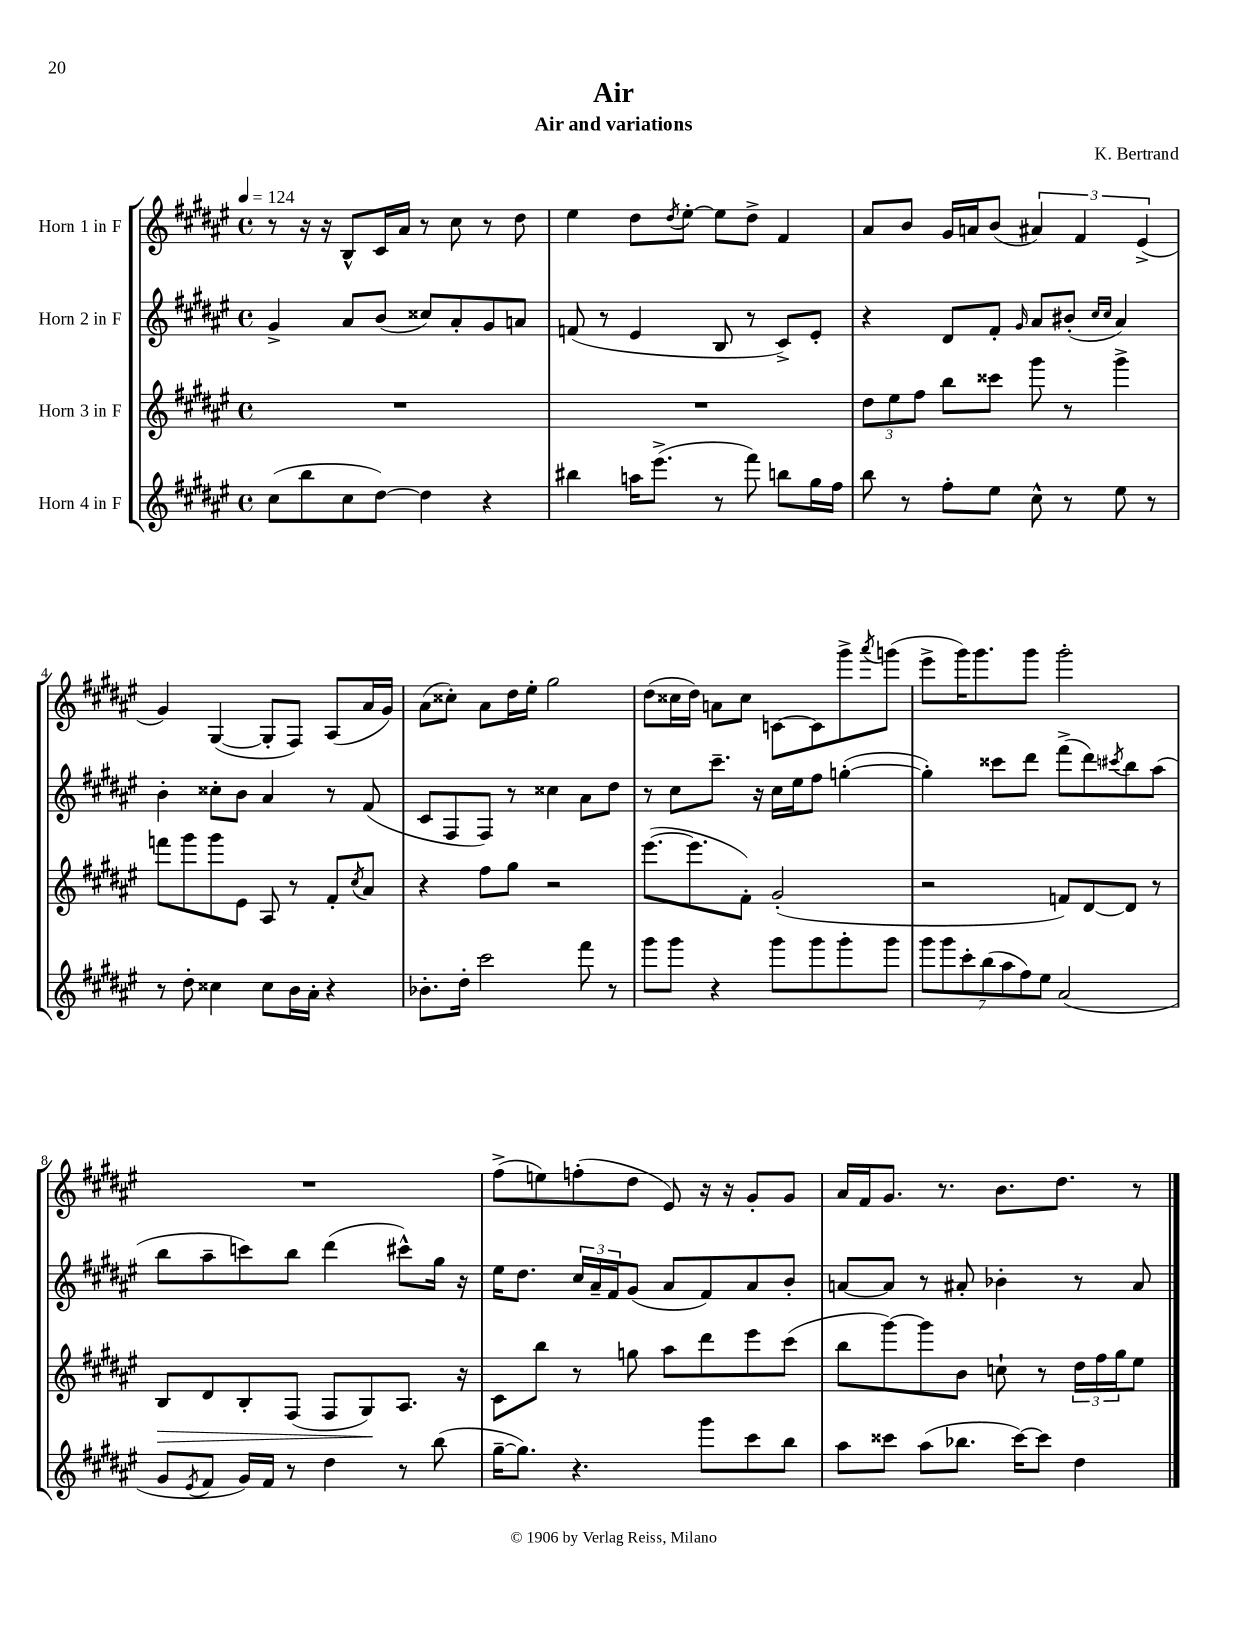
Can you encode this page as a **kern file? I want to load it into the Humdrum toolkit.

**kern	**kern	**kern	**kern
*staff4	*staff3	*staff2	*staff1
*clefG2	*clefG2	*clefG2	*clefG2
*k[f#c#g#d#a#e#]	*k[f#c#g#d#a#e#]	*k[f#c#g#d#a#e#]	*k[f#c#g#d#a#e#]
*M4/4	*M4/4	*M4/4	*M4/4
*met(c)	*met(c)	*met(c)	*met(c)
*MM124	*MM124	*MM124	*MM124
(8cc#	1r	4g#^	8r
8bb	.	.	16r
.	.	.	16r
8cc#	.	8a#	8B^^
[8dd#)	.	(8b	16c#
.	.	.	16a#
4dd#]	.	8cc##)	8r
.	.	8a#'	8cc#
4r	.	8g#	8r
.	.	8a	8dd#
=	=	=	=
4bb#	1r	(8f	4ee#
.	.	8r	.
16aa	.	4e#	8dd#
(8.eee#^	.	.	.
.	.	.	8qdd#
.	.	.	[8ee#'
8r	.	8B	8ee#]
8fff#)	.	8r	8dd#^
8bb	.	8c#^)	4f#
16gg#	.	8e#'	.
16ff#	.	.	.
=	=	=	=
8bb	12dd#	4r	8a#
.	12ee#	.	.
8r	.	.	8b
.	12ff#	.	.
8ff#'	8bb	8d#	16g#
.	.	.	16a
8ee#	8ccc##	8f#'	(8b
.	.	16qqg#	.
8cc#^^	8ggg#	8a#	6a#)
8r	8r	(8b#'	.
.	.	.	6f#
.	.	16qqcc#	.
.	.	16qqcc#	.
8ee#	4ggg#^	4a#)	.
.	.	.	(6e#^
8r	.	.	.
=	=	=	=
8r	8fff	4b'	4g#)
8dd#'	8ggg#	.	.
4cc##	8ggg#	8cc##'	([4G#
.	8e#	8b	.
8cc##	8A#	4a#	8G#']
16b	8r	.	8F#)
16a#'	.	.	.
4r	8f#'	8r	(8A#
.	8qcc#	.	.
.	8a#	(8f#	16a#
.	.	.	16g#)
=	=	=	=
8.b-'	4r	8c#	(8a#
.	.	8F#	8cc##')
16dd#'	.	.	.
2ccc#	8ff#	8F#)	8a#
.	8gg#	8r	16dd#
.	.	.	16ee#'
.	2r	4cc##	2gg#
8fff#	.	8a#	.
8r	.	8dd#	.
=	=	=	=
8ggg#	([8.eee#	8r	(8dd#
8ggg#	.	8cc#	16cc##
.	8.eee#]	.	16dd#)
4r	.	8.ccc#~	8a
.	8f#')	.	8cc##
.	.	16r	.
8ggg#	(2g#'	16cc#	[8c
.	.	16ee#	.
8ggg#	.	8ff#	8c]
8ggg#'	.	([4gg'	8ggg#^
.	.	.	8qaaa#
8ggg#	.	.	(8ggg
=	=	=	=
14ggg#	2r	4gg'])	8eee#^
14ggg#	.	.	.
.	.	.	16ggg#)
14ccc#'	.	.	.
.	.	.	8.ggg#
(14bb	.	.	.
.	.	8ccc##	.
14aa#	.	.	.
14ff#)	.	.	.
.	.	8ddd#	8ggg#
14ee#	.	.	.
(2a#	8f)	(8fff#^	2ggg#'
.	[8d#	8ddd#)	.
.	.	8qccc#	.
.	8d#]	8bb	.
.	8r	(8aa#	.
=	=	=	=
8g#	8B	8bb	1r
8qe#	.	.	.
8f#	8d#	8aa#~	.
16g#)	8B'	8ccc)	.
16f#	.	.	.
8r	(8F#	8bb	.
4dd#	8F#	(4ddd#	.
.	8G#)	.	.
8r	8.A#	8ccc#^^)	.
(8bb	.	16gg#	.
.	16r	16r	.
=	=	=	=
[16gg#~	8c#	16ee#	(8ff#^
8.gg#])	.	8.dd#	.
.	8bb	.	8ee)
4.r	8r	24cc#	(8ff'
.	.	24a#~	.
.	.	24f#	.
.	8gg	(8g#	8dd#
.	8aa#	8a#	8e#)
8ggg#	8ddd#	8f#)	16r
.	.	.	16r
8ccc#	8eee#	8a#	8g#'
8bb	(8ccc#	8b'	8g#
=	=	=	=
8aa#	8bb	[8a	16a#
.	.	.	16f#
8ccc##	[8ggg#)	8a]	8.g#
(8aa#	8ggg#]	8r	.
.	.	.	8.r
8.bb-	8b	8a#'	.
.	8cc`	4b-'	8.b
[16ccc##)	.	.	.
8ccc##]	8r	.	.
.	.	.	8.dd#
4dd#	24dd#	8r	.
.	24ff#	.	.
.	24gg#	.	.
.	8ee#	8a#	8r
==	==	==	==
*-	*-	*-	*-
